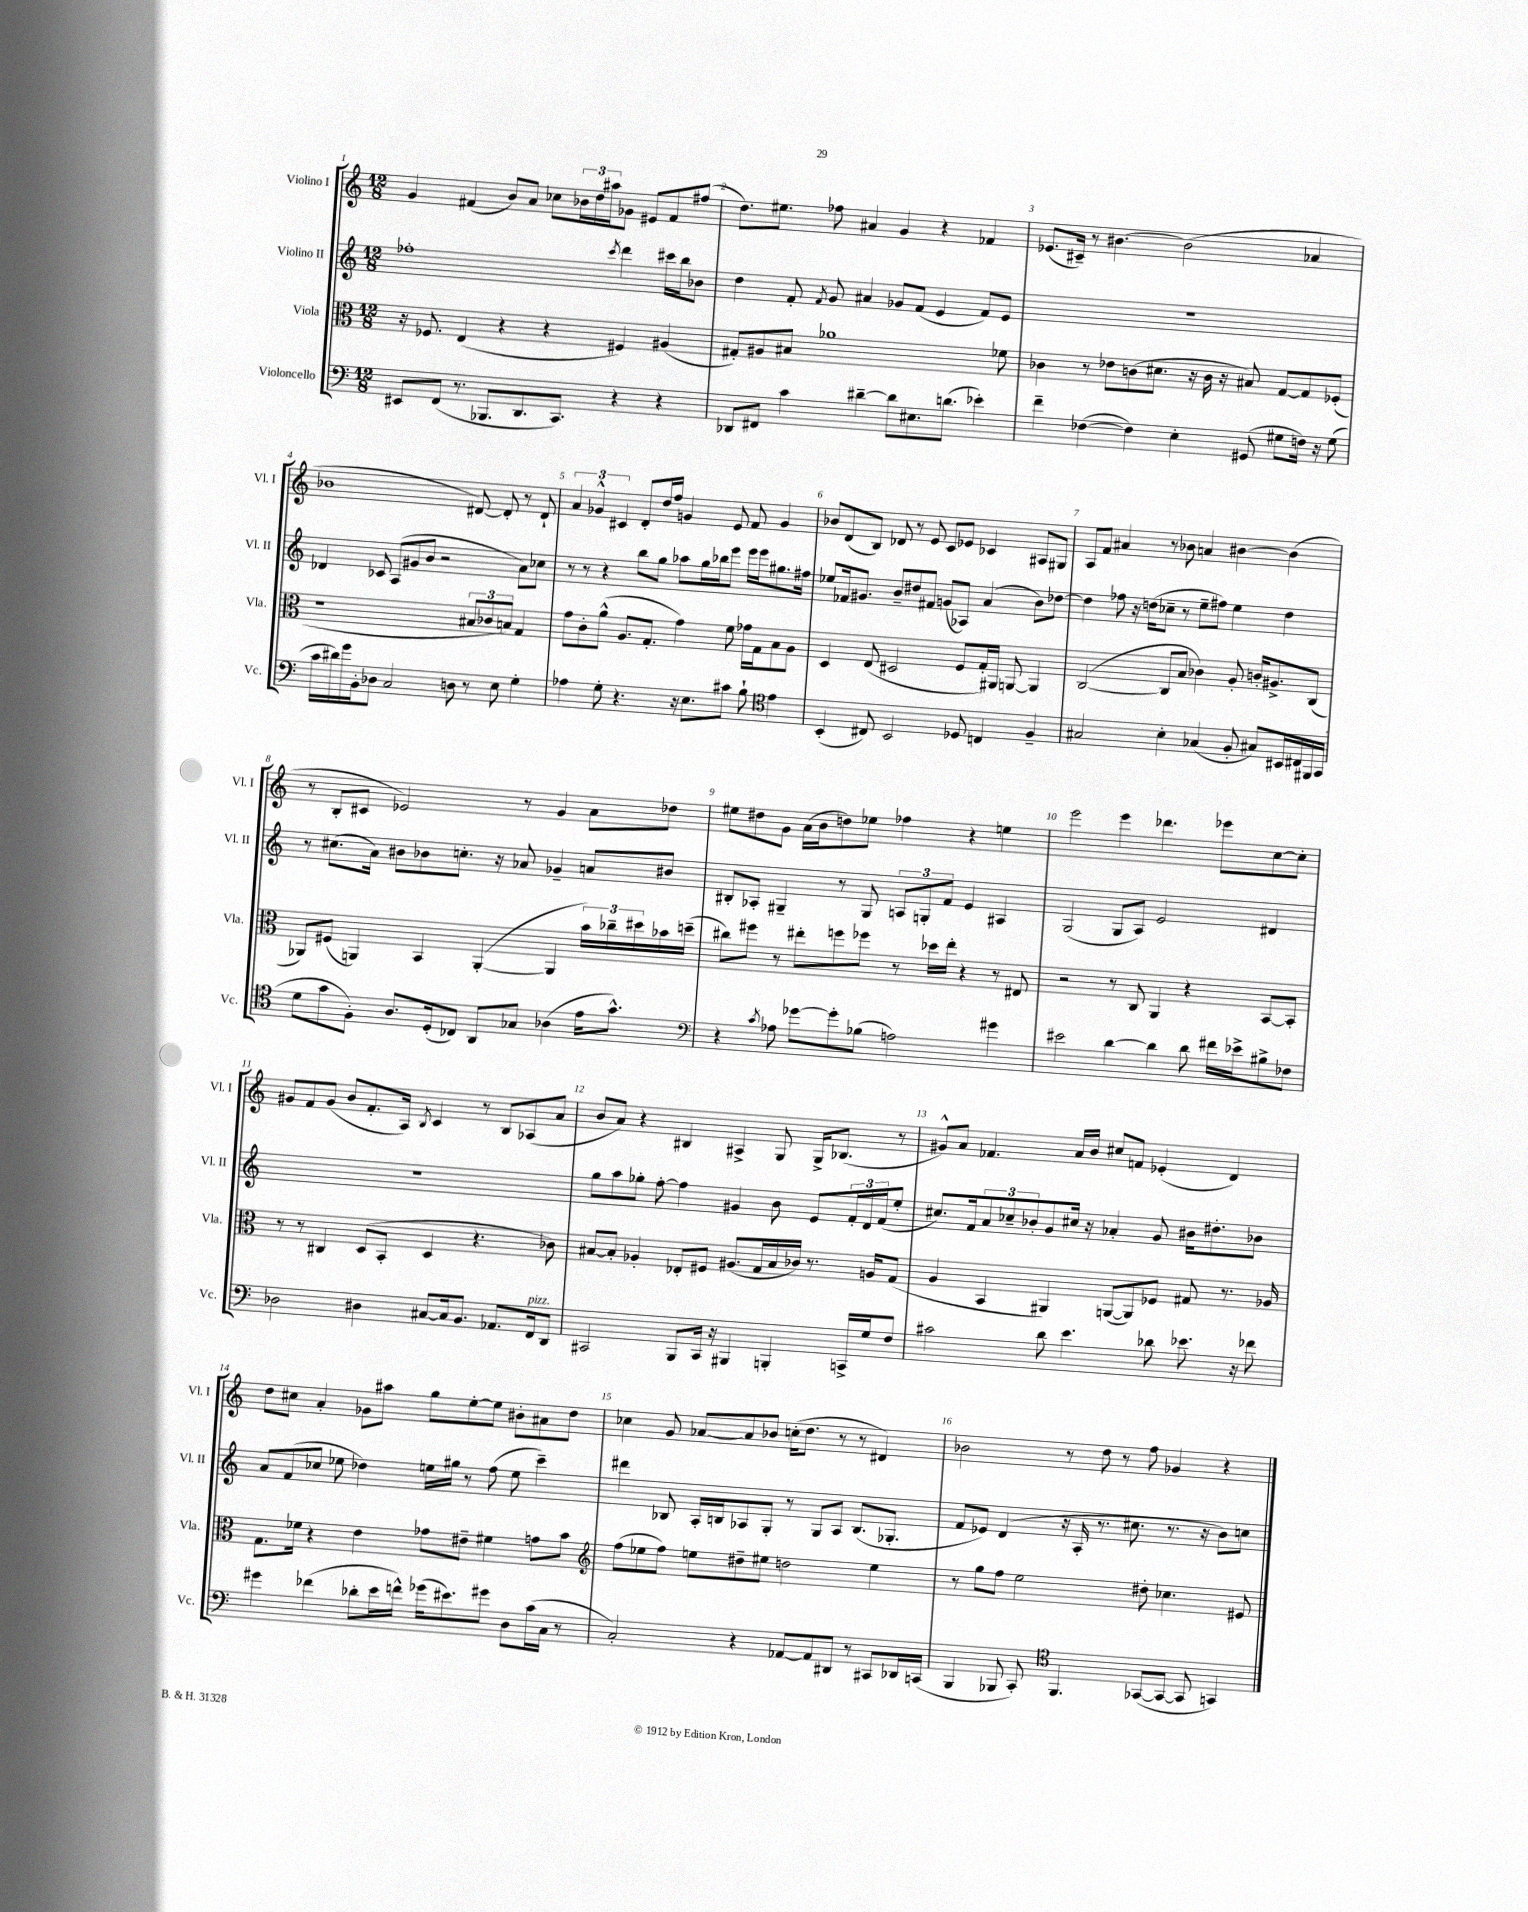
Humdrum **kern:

**kern	**kern	**kern	**kern
*staff4	*staff3	*staff2	*staff1
*clefF4	*clefC3	*clefG2	*clefG2
*k[]	*k[]	*k[]	*k[]
*M12/8	*M12/8	*M12/8	*M12/8
8EE#	16r	1ff-'	4g
.	8.F-	.	.
(8FF	.	.	.
8.r	(4E	.	(4f#
8.BBB-	.	.	.
.	4r	.	8b)
8.DD	.	.	8a
.	4r	.	8cc-
8.CC)	.	.	.
.	.	.	24b-
.	.	.	24dd
.	.	.	24aa#
.	.	8qccc	.
4r	4F#)	4ddd	8g-
.	.	.	8e#
4r	(4A#	16ccc#	8f#
.	.	16bb	.
.	.	8b-	(8ff#
=	=	=	=
8DD-	8G#')	4dd	8.dd)
8FF#	8A#	.	.
.	.	.	8.ee#
4c	8B#	8f'	.
.	.	8qf	.
.	1a-	8g	8ff-
[4d#~	.	4a#	4a#
8d#]	.	8g-	4g
8.E#	.	(8f	.
.	.	4e	4r
(8.d	.	.	.
4e-')	.	8f)	4f-
.	8f-	8e	.
=	=	=	=
4f~	4c-	1.r	(8.e-
.	.	.	16c#~)
([4F-	8r	.	8r
.	8e-	.	[4.b#
4F-])	(8c	.	.
.	8.d#	.	.
4E'	.	.	(2b#]
.	16r	.	.
.	16c	.	.
.	16r	.	.
(8GG#	8B#)	.	.
8G#	[8G	.	.
16F)	8G]	.	4a-
16r	.	.	.
(8G#	(8F-'	.	.
=	=	=	=
16c	1r	4d-	1b-
16d#)	.	.	.
16g	.	.	.
16BB'	.	.	.
8D-	.	8c-	.
2C	.	(8A	.
.	.	8g#	.
.	.	8b	.
.	.	2r	.
8D	.	.	.
8r	12B#	.	[8d#)
.	12c-	.	.
8E	.	.	8d#']
.	12B)	.	.
4G'	4G	8a)	8r
.	.	8cc-	8d#`
=	=	=	=
4A-	8g	8r	6a
.	8c'	8r	.
.	.	.	6g-^^
8G'	(8a^^	4r	.
.	.	.	6c#
4.r	8.A	.	.
.	.	8bb	8d'
.	8.G'	.	.
.	.	8gg	16dd
.	.	.	16ff
16r	4g)	8aa-	4g
8.E	.	.	.
.	.	16gg	.
.	.	16bb-	.
8c#	8f	8eee	8e
8B`	16g-	16eee	8f
.	16G	16eee	.
*clefC4	*	*	*
4e	8B	8.gg#	4g
.	8A	.	.
.	.	16ff#	.
=	=	=	=
(4BB'	4D	8ee-	8b-
.	.	16f-	(8d
.	.	8.g#	.
8C#)	(8E	.	8B)
2BB	2D#	8b~	8d-
.	.	8dd#	8r
.	.	8f#	8e
.	.	(8g	8c
8D-	8F	8A-)	8e-
4C	16G')	(4a	4c-
.	16AA#	.	.
.	[8AA	.	.
4F~	4AA]	8b)	8A#
.	.	[8dd-	8G#
=	=	=	=
2G#	([2C	4dd-]	8A
.	.	.	8f
.	.	8ff-	4a#
.	.	16r	.
.	.	(16dd	.
4B'	8C]	8cc-~	8r
.	8B	8r	8b-
(4G-	4c-)	8ee~	4a
.	.	8ff#)	.
8F'	8A'	4ee	[4b#
8G#)	16c'	.	.
.	8.A#^	.	.
16BB#	.	4dd	(4b#]
16C#	.	.	.
16FF#	(8C	.	.
(16GG	.	.	.
=	=	=	=
8d	8AA-)	8r	8r
8g	(8F#	(8.cc#	8B'
8F')	4AA)	.	8c#
.	.	16a)	.
8.A	.	8b#	2e-)
.	4BB	8b-	.
(16D'	.	.	.
8C-)	.	8.cc'	.
8AA	([4AA'	.	.
.	.	16r	.
8G-	.	8a-	8r
(4A-	4AA]	4g-~	4g
16e	24b)	8a	8a
.	24cc-~	.	.
8.g^^)	.	.	.
.	24dd#	.	.
.	16b-	8b#	8dd-
.	(16dd~	.	.
=	=	=	=
*clefF4	*	*	*
4r	8cc#)	8B#'	8ee#
.	8ff#	8A-'	8dd#
8qc	.	.	.
8A-	8r	4G#~	8g
[8g-	8ee#'	.	(16a
.	.	.	16b
8g-']	8ff	8r	8dd)
(8B-	8ff-	8G#	8ee-
2A)	8r	12A	4ff-
.	.	12G'	.
.	16dd-	.	.
.	.	12f	.
.	16ee#'	.	.
.	4r	4e	4r
4g#	8r	4A#	4ee
.	8E#	.	.
=	=	=	=
2e#	2r	(2G	2eee
[4d	8r	8G	4eee
.	8C	8A)	.
4d]	4AA	2e	4.ddd-
8d	4r	.	.
16f#	.	.	8eee-
16e-^	.	.	.
8B#^	[8BB	4d#	[8cc
8F-	8BB']	.	8cc']
=	=	=	=
2D-	8r	1.r	8g#
.	8r	.	8f
.	4C#	.	(8g#
.	.	.	8b
4D#	(8D	.	8.f'
.	8BB'	.	.
.	.	.	16A)
.	.	.	8qB
[8C#	4D	.	4c
16C#]	.	.	.
8.BB	.	.	.
.	4.r	.	8r
8.AA-	.	.	8B
.	.	.	(8A-
16FF	.	.	.
8DD	8c-)	.	8a
=	=	=	=
2CC#	[8B#	8gg	8b
.	8B#']	8aa	8a)
.	4A-'	8gg-'	4r
.	.	[8ff'	.
8BBB	8E-'	4ff]	4B#
16CC#	8F#	.	.
16r	.	.	.
4BBB#	(8.A#	4g#	4A#^
.	16G	.	.
4BBB'	16B#	8b	8G
.	16c-)	.	.
.	8.r	8e	16G^
.	.	.	(8.B-
16CC^	.	24f'	.
.	.	24d	.
16G	16A	.	.
.	.	(24f	.
8F	(8G	8ee'	8r
=	=	=	=
2c#	4A	8.cc#)	8g#^^)
.	.	.	8a
.	.	16f	.
.	4BB	12a	4.f-
.	.	12cc-~	.
.	.	12b-'	.
8d	4AA#)	8g	.
4.e	.	16cc#	16a
.	.	16r	16b
.	([8AA	4a-'	8cc#
.	8AA])	.	8f
8d-	8F-	8g	(4e-'
8.e-	8G#	16b#	.
.	.	8.dd#'	.
.	8.r	.	4d)
16r	.	.	.
8f-	.	8b-	.
.	16A-	.	.
=	=	=	=
4g#	8.G	8a	8dd
.	.	(8f	8cc#
.	16f-	.	.
(4f-	4r	8cc-	4a'
.	.	8ee-	.
8d-'	4e	4dd-)	8g-
16e	.	.	8aa#
16f^^)	.	.	.
(16g-	8g-	16ee	8gg
8.e#)	.	16gg#	.
.	8e#~	8r	[8ee'
8g#	4f#	(8ff	8ee]
8D	.	8ee	8b#'
(16c	8g	4ccc~)	8a#
16C	.	.	.
8r	8b	.	8dd
=	=	=	=
*	*clefG2	*	*
2C')	(8ff	4ddd#	4cc-
.	8ee-	.	.
.	8ff)	8B-	8g
.	8ee	16A'	[8a-
.	.	16B	.
4r	8dd#~	8A-	8a-]
.	8ee#	8G'	8b-
[8AA-	2dd	8r	(16cc'
.	.	.	8.dd
8AA-]	.	8G	.
8DD#	.	8A-	8r
8r	.	(8.B	8r
8CC#	4ee#	.	4d#)
.	.	8.G-'	.
16DD-	.	.	.
(16CC	.	.	.
=	=	=	=
4BBB	8r	8f	2b-
.	8gg	8e-)	.
8BBB-	8ff	(4d	.
8CC')	2ee	.	.
*clefC4	*	*	*
4.FF	.	16r	8r
.	.	16A'	.
.	.	8.r	8dd
.	.	.	8r
.	.	8.cc#	.
([8GG-	8dd#'	.	8ff
8GG-_	4.cc-	8.r	4g-
8GG-]	.	.	.
.	.	16r	.
4GG)	.	8b)	4r
.	8e#	8cc	.
==	==	==	==
*-	*-	*-	*-
